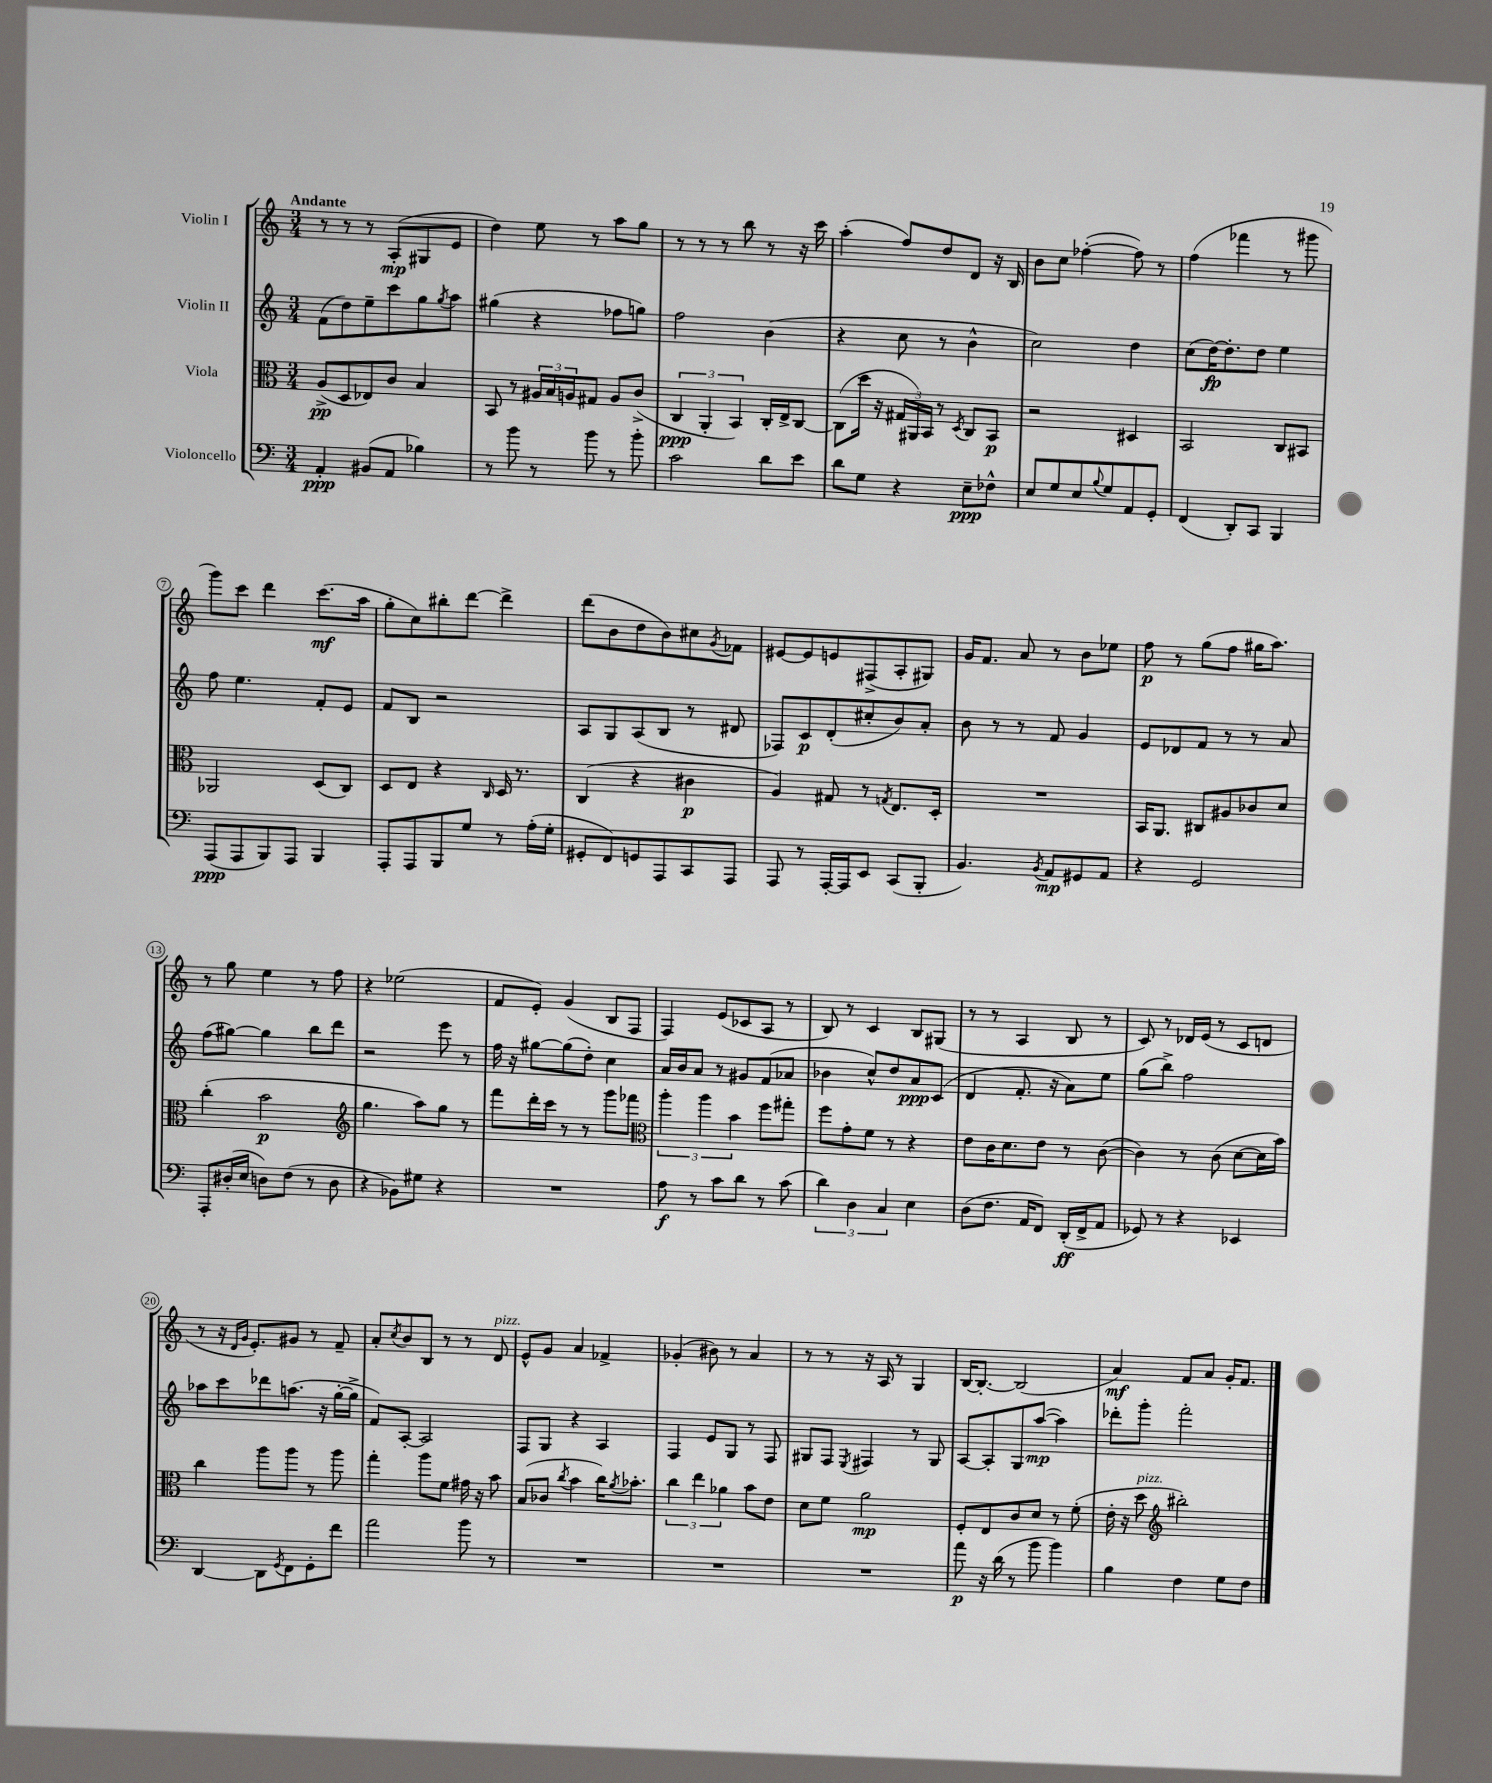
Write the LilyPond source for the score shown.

<<
\new StaffGroup <<
\new Staff = "s0" \with { instrumentName = "Violin I" } {
    \clef treble \key c \major \numericTimeSignature \time 3/4 \tempo "Andante"
    r8 r8 r8 a8-.\mp( gis8 e'8 |
    d''4) e''8 r8 a''8 g''8 |
    r8 r8 r8 b''8 r8 r16 c'''16 |
    a''4-.( f''8) d''8 d'8 r16 b16 |
    b'8 c''8 fes''4~-.( fes''8) r8 |
    f''4( fes'''4 r8 gis'''8 |
    g'''8) c'''8 d'''4 c'''8.\mf( a''16 |
    g''8-. c''8) bis''8-. d'''8~ d'''4-> |
    d'''8( b'8 d''8 b'8) cis''8 \acciaccatura { g'8 } fes'8 |
    eis'8~ eis'8 e'8 fis8->( a8-. gis8) |
    g'16 f'8. a'8 r8 b'8 ees''8 |
    f''8\p r8 g''8( f''8 gis''16 a''8.) |
    r8 g''8 e''4 r8 f''8 |
    r4 ees''2( |
    f'8 e'8-.) g'4( b8 f8 |
    f4) e'8( ces'8 a8 r8 |
    b8) r8 c'4 b8 gis8( |
    r8 r8 a4 b8 r8 |
    c'8) r8 des'16 e'16( r8 c'8 d'8 |
    r8 r16 \grace { d'16 g'16 } e'8.-.) gis'8 r8 f'8-- |
    a'8-. \acciaccatura { c''8 } b'8 b8 r8 r8 d'8^\markup { \italic "pizz." } |
    e'8-^ g'8 a'4 fes'4-> |
    ges'4-.( bis'8) r8 a'4 |
    r8 r8 r16 a16 r8 g4 |
    b16~ b8.~-. b2( |
    a'4\mf) f'8 a'8 g'16-. f'8. \bar "|." |
}
\new Staff = "s1" \with { instrumentName = "Violin II" } {
    \clef treble \key c \major \numericTimeSignature \time 3/4
    f'8( d''8) e''8-- c'''8 g''8 \acciaccatura { g''8 } a''8 |
    gis''4( r4 fes''8 g''8) |
    f''2 b'4( |
    r4 c''8 r8 b'4-^ |
    c''2) d''4 |
    c''8( d''16~\fp) d''8.-. d''8 e''4 |
    f''8 e''4. f'8-. e'8 |
    f'8 b8 r2 |
    a8 g8 a8( b8 r8 dis'8 |
    fes8) c'8\p d'8-.( cis''8-. b'8) a'8-. |
    b'8 r8 r8 f'8 g'4 |
    e'8 des'8 f'8 r8 r8 a'8 |
    f''8( gis''8~) gis''4 b''8 d'''8 |
    r2 e'''8 r8 |
    f''16 r16 gis''8~ gis''8( d''8-.) c''4 |
    a'16 b'16 a'8 r8 gis'8 f'8( aes'8 |
    bes'4 c''8-^) d''8 a'8\ppp c'8( |
    d'4 f'8.-. r16 a'8) e''8 |
    g''8( b''8->) f''2 |
    aes''8 c'''8 des'''8 a''8.( r16 g''16~-. g''16-> |
    f'8) a8~-. a2 |
    f8 g8 r4 a4 |
    f4 e'8 g8 r8 f8 |
    gis8 f8 \acciaccatura { e8 } fis4 r8 gis8 |
    a8~ a8-. g8 a''8~\mp( a''4) |
    des'''8-. g'''8-. f'''2-. \bar "|." |
}
\new Staff = "s2" \with { instrumentName = "Viola" } {
    \clef alto \key c \major \numericTimeSignature \time 3/4
    a8->\pp( d8 ees8) c'8 b4 |
    b,8 r8 \tuplet 3/2 { ais16 b16 a16 } gis8 a8 c'8->( |
    \tuplet 3/2 { c4\ppp a,4-. b,4) } c16-. e16-> c8~ |
    c8( d''16 r16 \tuplet 3/2 { gis16 ais,16) b,16 } r8 \acciaccatura { d8 } c8 b,8\p |
    r2 dis4 |
    b,2 c8 bis,8 |
    aes,2 d8( c8) |
    d8 e8 r4 \grace { c16 } d16 r8. |
    c4( r4 cis'4\p |
    a4) gis8 r8 \acciaccatura { g8 } e8. d16-. |
    R2. |
    b,16 a,8. cis8 ais8 ces'8 d'8 |
    c''4-.( b'2\p |
    \clef treble g''4. a''8) g''8 r8 |
    f'''8 d'''16-. c'''16 r8 r8 g'''8 fes'''8 |
    \clef alto \tuplet 3/2 { a''4-. a''4 b'4 } f''8 gis''8-. |
    f''8 g'8-. f'8 r8 r4 |
    e'8 c'16 d'8. e'8 r8 c'8~( |
    c'4) r8 c'8( d'8~ d'16 b'16) |
    c''4 a''8 a''8 r8 a''8 |
    g''4-. a''8 f'8 gis'16 r16 b'8 |
    b8( ces'8 \acciaccatura { c''8 } b'4 c''16) \acciaccatura { a'8 } bes'8.-. |
    \tuplet 3/2 { c''4 e''4 aes'4 } b'8 e'8 |
    d'8 f'8 a'2\mp |
    f8-. e8 c'8 d'8 r8 f'8-.( |
    e'16-. r16 d''8^\markup { \italic "pizz." } \clef treble bis''2-.) \bar "|." |
}
\new Staff = "s3" \with { instrumentName = "Violoncello" } {
    \clef bass \key c \major \numericTimeSignature \time 3/4
    a,4-.\ppp bis,8( a,8 bes4) |
    r8 b'8 r8 b'8 r8 b'8-. |
    c'2 d'8 e'8 |
    d'8 g8 r4 e8--\ppp fes8-^ |
    e8 g8 e8 \appoggiatura { b8 } g8 a,8 g,8-. |
    f,4( d,8-.) c,8 b,,4 |
    a,,8\ppp( a,,8 b,,8) a,,8 b,,4 |
    a,,8-. a,,8 b,,8 g8 r8 a16-.( g16-. |
    gis,8-. f,8) g,8 a,,8 c,8 a,,8 |
    a,,8 r8 a,,16~-. a,,16 e,8 c,8( b,,8-. |
    b,4.) \acciaccatura { b,8 } a,8\mp gis,8 a,8 |
    r4 g,2 |
    a,,8-. dis16-.( e16 d8) f8( r8 d8 |
    r4 bes,8) gis8 r4 |
    R2. |
    a8\f r8 c'8 d'8 r8 c'8( |
    \tuplet 3/2 { d'4) d4 c4 } e4 |
    d8( f8. a,16 f,8) d,16-.\ff( f,16-> a,8 |
    ges,8) r8 r4 ees,4 |
    d,4~ d,8 \acciaccatura { g,8 } f,8 g,8-. f'8 |
    a'2 b'8 r8 |
    R2. |
    R2. |
    R2. |
    a'8\p r16 d'16( r8 b'8 b'4) |
    b4 f4 g8 f8 \bar "|." |
}
>>
>>
\layout { \context { \Score \override BarNumber.stencil = #(make-stencil-circler 0.1 0.3 ly:text-interface::print) } }
